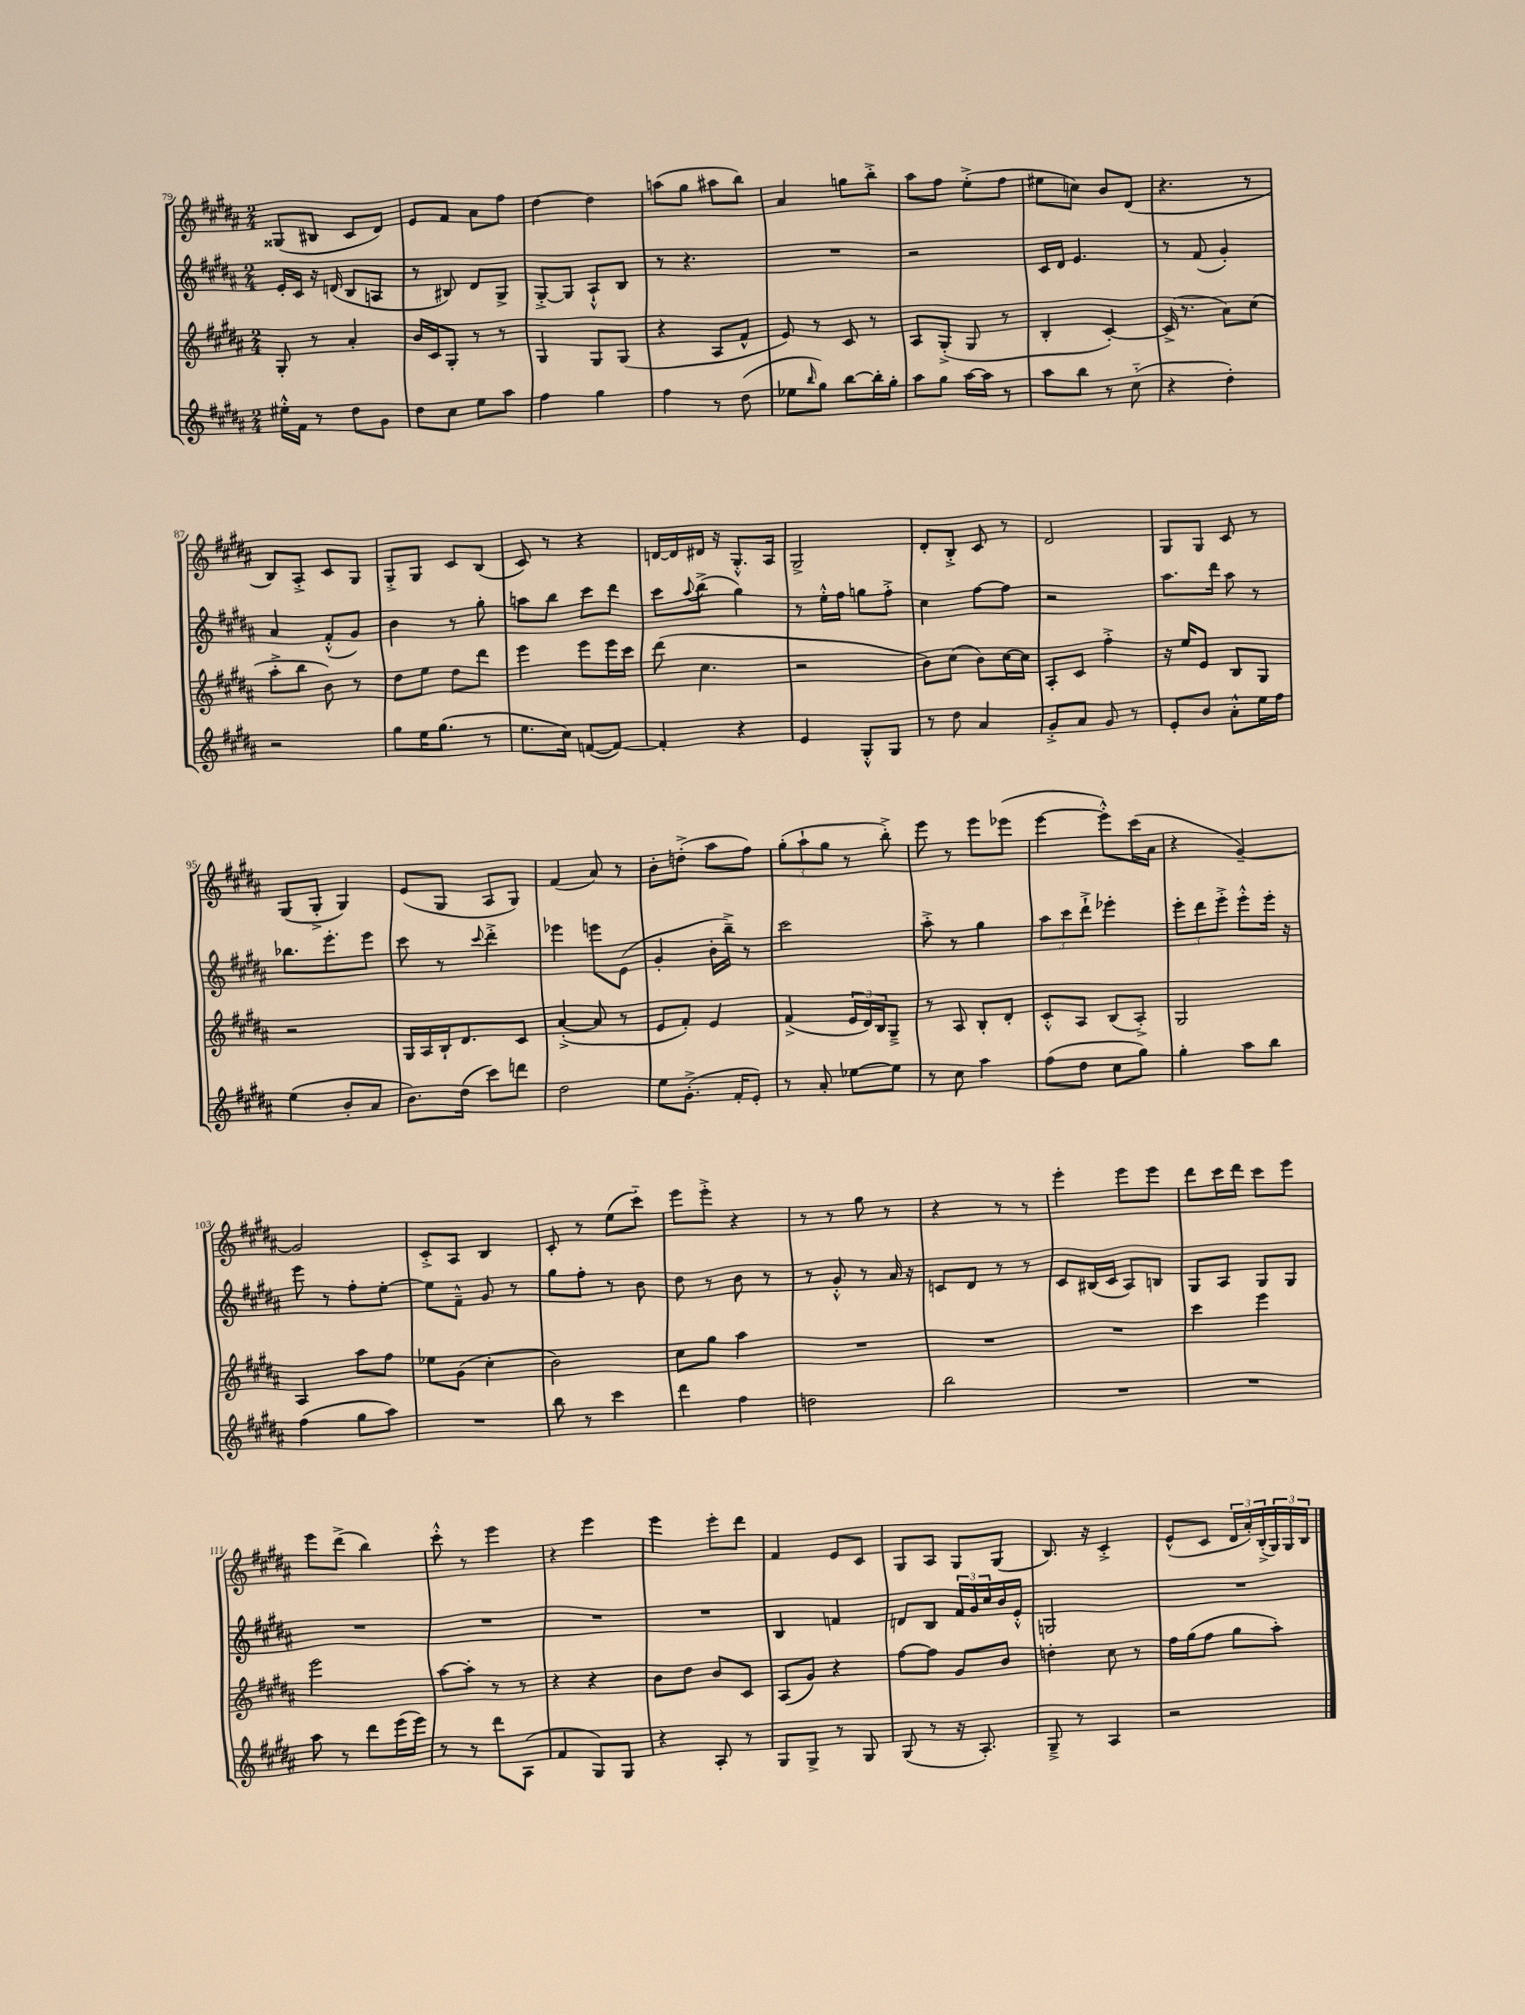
<<
\new StaffGroup <<
\new Staff = "s0" {
    \clef treble \key b \major \numericTimeSignature \time 2/4
    gisis8( bis8 cis'8 dis'8) |
    e'8 fis'8 ais'8 fis''8 |
    dis''4~ dis''4 |
    a''8( gis''8 ais''8 b''8) |
    ais'4 g''8 b''8-.-> |
    ais''8 fis''8 e''8-.->( fis''8 |
    eis''8 c''8) b'8 dis'8( |
    r4. r8 |
    b8) ais8-.-> cis'8 gis8 |
    gis8-.-> gis8 cis'8 b8( |
    cis'8) r8 r4 |
    d'16~ d'16 dis'16 r16 gis8.-.-^ ais16 |
    gis2-> |
    dis'8-. b8-.-> cis'8 r8 |
    dis'2 |
    gis8 gis8 cis'8 r8 |
    gis8( gis8-.-> gis4) |
    e'8( gis8 ais8 gis8) |
    fis'4( ais'8) r8 |
    b'8-. d''8-.->( ais''8 fis''8) |
    \tuplet 3/2 { gis''8-.( ais''8-! gis''8 } r8 b''8-.->) |
    e'''8 r8 e'''8 ees'''8( |
    e'''4~ e'''8-.-^) cis'''16( ais'16 |
    r4 gis'4~--) |
    gis'2 |
    cis'8-.-> ais8 b4 |
    cis'8-. r8 e''8( cis'''8-_) |
    e'''8 e'''8-.-> r4 |
    r8 r8 gis''8 r8 |
    r4 r8 r8 |
    e'''4-. e'''8 e'''8 |
    dis'''8 cis'''16 dis'''16 cis'''8 e'''8 |
    e'''8 dis'''8->( b''4) |
    cis'''8-.-^ r8 e'''4 |
    r4 e'''4 |
    e'''4 e'''8-. dis'''8 |
    fis'4 e'8 cis'8 |
    gis8 ais8 gis8 gis8( |
    b8.) r16 cis'4-.-> |
    e'8-^( cis'8 \tuplet 3/2 { dis'16 ais'16-.) b16-.->( } \tuplet 3/2 { gis16) gis16 b16 } \bar "|." |
}
\new Staff = "s1" {
    \clef treble \key b \major \numericTimeSignature \time 2/4
    e'16-. cis'16 r16 d'16( b8 a8 |
    r8 bis8) dis'8 gis8-> |
    gis8~-.-> gis8 ais8-!-^ b8 |
    r8 r4. |
    R2 |
    r2 |
    cis'16 dis'16 e'4. |
    r8 fis'8( gis'4-.) |
    ais'4 fis'8-.-^( gis'8) |
    b'4 r8 gis''8-. |
    a''8 b''8 cis'''8 dis'''8 |
    cis'''8 \appoggiatura { ais''8 } b''8->( gis''4) |
    r8 e''16-.-^ fis''16 g''8 fis''8-.-> |
    cis''4 fis''8~ fis''8 |
    r2 |
    ais''8. dis'''16 ais''8 r8 |
    bes''8. e'''8.-. e'''8 |
    cis'''8 r8 \appoggiatura { cis'''8 } dis'''4-.-> |
    ees'''4 e'''8 e'8( |
    gis'4-. b'16-. b''16--->) r8 |
    cis'''2 |
    ais''8-.-> r8 gis''4 |
    \tuplet 3/2 { ais''8 cis'''8 dis'''8-!-> } ees'''4-. |
    \tuplet 3/2 { e'''8-. dis'''8 e'''8-.-> } e'''8-.-^ e'''16-. r16 |
    e'''8 r8 fis''8-. e''8~-. |
    e''8 fis'8---^ gis'8 r8 |
    gis''8 fis''8-. r8 b'8 |
    dis''8 r8 b'8 r8 |
    r8 gis'8-.-^ r8 ais'16 r16 |
    c'8 dis'8 r8 r8 |
    cis'8 bis16( cis'16 ais8) b8 |
    gis8 ais8 gis8 gis8 |
    R2 |
    R2 |
    R2 |
    R2 |
    b4 f'4 |
    d'8 b8 \tuplet 3/2 { fis'16 gis'16 cis''16 } b'16 e'16-.-^ |
    g2 |
    R2 \bar "|." |
}
\new Staff = "s2" {
    \clef treble \key b \major \numericTimeSignature \time 2/4
    gis8-. r8 ais'4-. |
    b'16 cis'16 gis8-. r8 r8 |
    gis4 gis8 gis8( |
    r4 ais8 fis'8-^ |
    e'8) r8 cis'8 r8 |
    ais8 gis8-.->( gis8 r8 |
    b4-. cis'4~-.) |
    cis'16->( r8. ais'8) cis''8( |
    ais''8-.-> b''8 b'8) r8 |
    dis''8 e''8 dis''8 dis'''8 |
    e'''4 e'''8 e'''16 cis'''16 |
    dis'''8( cis''4. |
    r2 |
    b'8) cis''8( b'8) cis''16~ cis''16 |
    ais8-. cis'8 fis''4-.-> |
    r16 e''16 e'8 b8 gis8 |
    r2 |
    gis16 ais16 b16-! dis'8. cis'8 |
    ais'4~-.->( ais'8 r8 |
    e'8 fis'8-.) e'4 |
    fis'4->( \tuplet 3/2 { e'16 dis'16) b16 } gis8---> |
    r8 ais8 b8-. dis'8-. |
    cis'8-.-^ ais8 b8( ais8-.->) |
    gis2 |
    ais4 ais''8 fis''8 |
    ees''8 gis'8( cis''4-. |
    b'2) |
    cis''8 gis''8 ais''4 |
    R2 |
    R2 |
    R2 |
    cis'''4 e'''4 |
    e'''2 |
    ais''8~ ais''8-. r8 r8 |
    r4 r4 |
    b'8 dis''8 b'8 cis'8 |
    ais8( gis'8) r4 |
    fis''8~ fis''8 gis'8 b'8 |
    d''4-. cis''8 r8 |
    fis''16 gis''16( fis''8 gis''8 ais''8-.) \bar "|." |
}
\new Staff = "s3" {
    \clef treble \key b \major \numericTimeSignature \time 2/4
    eis''16-.-^ fis'16 r8 dis''8 gis'8 |
    dis''8 cis''8 e''8 ais''8 |
    fis''4 gis''4 |
    fis''4 r8 dis''8( |
    ees''8 \grace { b''16 } gis''8) b''8~ b''16-. gis''16-. |
    ais''8 gis''8 ais''16~ ais''16 r8 |
    ais''8 b''8 r8 cis''8-_( |
    r4 dis''4-.) |
    r2 |
    gis''8 e''16 gis''8.( r8 |
    e''8. cis''16) f'8~( f'8~) |
    f'4-. r4 |
    e'4 gis8-.-^ gis8 |
    r8 dis''8 ais'4 |
    gis'8-.-> ais'8 gis'8 r8 |
    e'8-. b'8 ais'8-.-^ e''16 fis''16 |
    e''4( b'8-. ais'8 |
    b'8.) dis''16( cis'''8) d'''8 |
    dis''2 |
    e''8 gis'8.-.->( fis'16-. e'8-.) |
    r8 ais'8-. ees''8~ ees''8 |
    r8 cis''8 ais''4 |
    fis''8( dis''8 cis''8 gis''8) |
    gis''4-. ais''8 b''8 |
    fis''4( gis''8 ais''8) |
    R2 |
    b''8 r8 cis'''4 |
    dis'''4 fis''4 |
    d''2 |
    b''2 |
    R2 |
    R2 |
    ais''8 r8 dis'''8 e'''16( e'''16) |
    r8 r8 dis'''8 ais8( |
    fis'4 gis8) gis8 |
    r4 ais8-. r8 |
    gis8 gis8-> r8 gis8 |
    gis8( r8 r16 ais8.-.) |
    gis8---> r8 ais4 |
    r2 \bar "|." |
}
>>
>>
\layout { \context { \Score currentBarNumber = #79 } }
